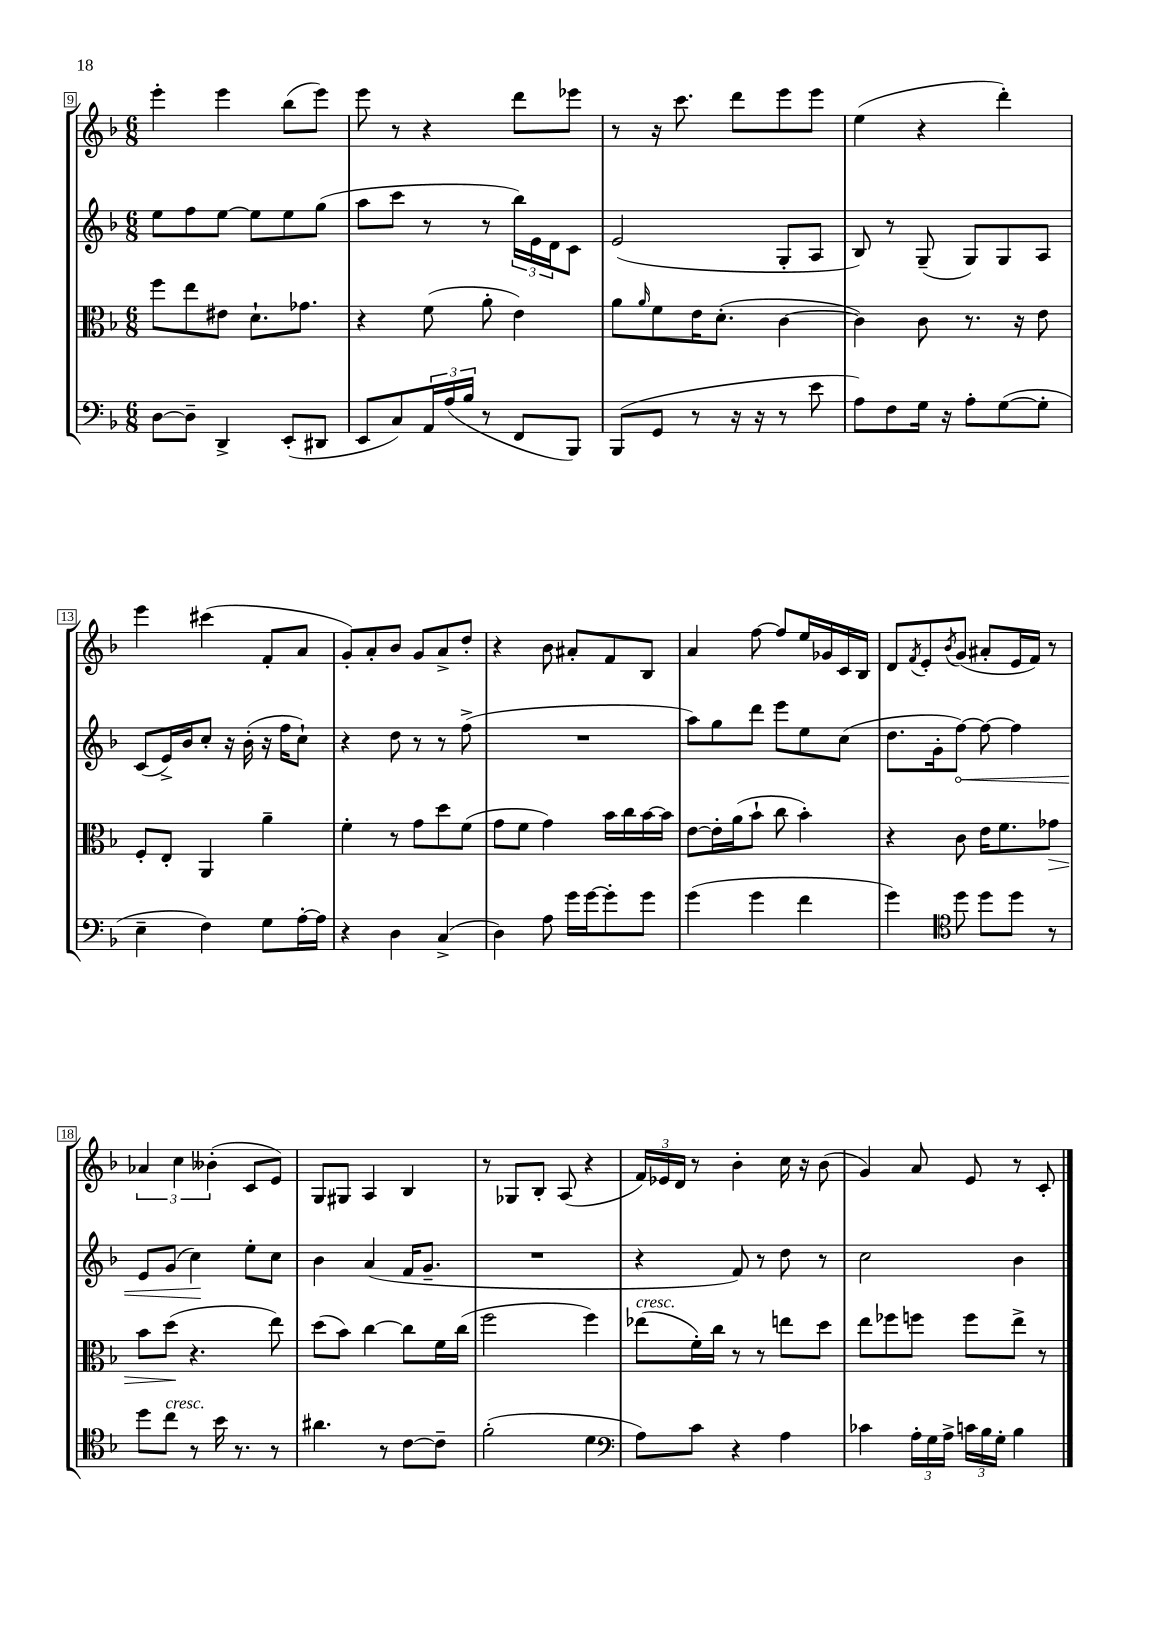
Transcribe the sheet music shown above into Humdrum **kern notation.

**kern	**kern	**kern	**kern
*staff4	*staff3	*staff2	*staff1
*clefF4	*clefC3	*clefG2	*clefG2
*k[b-]	*k[b-]	*k[b-]	*k[b-]
*M6/8	*M6/8	*M6/8	*M6/8
[8D	8ff	8ee	4eee'
8D~]	8ee	8ff	.
4DD^	8e#	[8ee	4eee
.	8.d`	8ee]	.
(8EE'	.	8ee	(8bb-
.	8.g-	.	.
8DD#	.	(8gg	8eee)
=	=	=	=
8EE	4r	8aa	8eee
8C)	.	8ccc	8r
24AA	(8f	8r	4r
(24A	.	.	.
24B-	.	.	.
8r	8a'	8r	.
8FF	4e)	24bb-)	8ddd
.	.	24e	.
.	.	24d	.
8BBB-)	.	8c	8eee-
=	=	=	=
(8BBB-	8a	(2e	8r
.	16qqa	.	.
8GG	8f	.	16r
.	.	.	8.ccc
8r	16e	.	.
.	(8.d'	.	.
16r	.	.	8ddd
16r	.	.	.
8r	[4c	8G'	8eee
8e	.	8A	8eee
=	=	=	=
8A)	4c])	8B-)	(4ee
8F	.	8r	.
16G	8c	(8G~	4r
16r	.	.	.
8A'	8.r	8G)	.
([8G	.	8G	4ddd')
.	16r	.	.
8G']	8e	8A	.
=	=	=	=
4E~	8F'	(8c	4eee
.	8E'	16e^)	.
.	.	16b-	.
4F)	4AA	8cc'	(4ccc#
.	.	16r	.
.	.	(16b-'	.
8G	4a~	16r	8f'
.	.	16ff	.
[16A'	.	8cc`)	8a
16A]	.	.	.
=	=	=	=
4r	4f'	4r	8g')
.	.	.	8a'
4D	8r	8dd	8b-
.	8g	8r	8g
(4C^	8dd	8r	8a^
.	(8f	(8ff^	8dd'
=	=	=	=
4D)	8g	2.r	4r
.	8f	.	.
8A	4g)	.	8b-
16g	.	.	8a#'
[16g	.	.	.
8g']	16b-	.	8f
.	16cc	.	.
8g	[16b-	.	8B-
.	16b-]	.	.
=	=	=	=
(4g	[8e	8aa)	4a
.	16e']	8gg	.
.	(16a	.	.
4g	8b-`	8ddd	[8ff
.	8cc	8eee	8ff]
4f	4b-')	8ee	16ee
.	.	.	16g-
.	.	(8cc	16c
.	.	.	16B-
=	=	=	=
4g)	4r	8.dd	8d
.	.	.	8qf
.	.	.	8e'
.	.	16g'	.
*clefC4	*	*	*
.	.	.	8qb-
8dd	8c	[8ff)	(8g
8dd	16e	8ff_	8a#'
.	8.f	.	.
8dd	.	4ff]	16e
.	.	.	16f)
8r	8g-	.	8r
=	=	=	=
8dd	8b-	8e	6a-
8cc	(8dd	(8g	.
.	.	.	6cc
8r	4.r	4cc)	.
.	.	.	(6b--'
16b-	.	.	.
8.r	.	.	.
.	.	8ee'	8c
8r	8ee)	8cc	8e)
=	=	=	=
4.a#	(8dd	4b-	8G
.	8b-)	.	8G#
.	[4cc	(4a	4A
8r	.	.	.
[8c	8cc]	16f	4B-
.	.	8.g~	.
8c~]	16f	.	.
.	(16cc	.	.
=	=	=	=
(2f'	2ff	2.r	8r
.	.	.	8G-
.	.	.	8B-'
.	.	.	(8A
4d	4ff)	.	4r
=	=	=	=
*clefF4	*	*	*
8A)	(8ee-	4r	24f)
.	.	.	24e-
.	.	.	24d
8c	16f')	.	8r
.	16cc	.	.
4r	8r	8f)	4b-'
.	8r	8r	.
4A	8ee	8dd	16cc
.	.	.	16r
.	8dd	8r	(8b-
=	=	=	=
4c-	8ee	2cc	4g)
.	8ff-	.	.
24A'	8ff	.	8a
24G	.	.	.
24A^	.	.	.
24c	8ff	.	8e
24B-	.	.	.
24G'	.	.	.
4B-	8ee^	4b-	8r
.	8r	.	8c'
==	==	==	==
*-	*-	*-	*-
